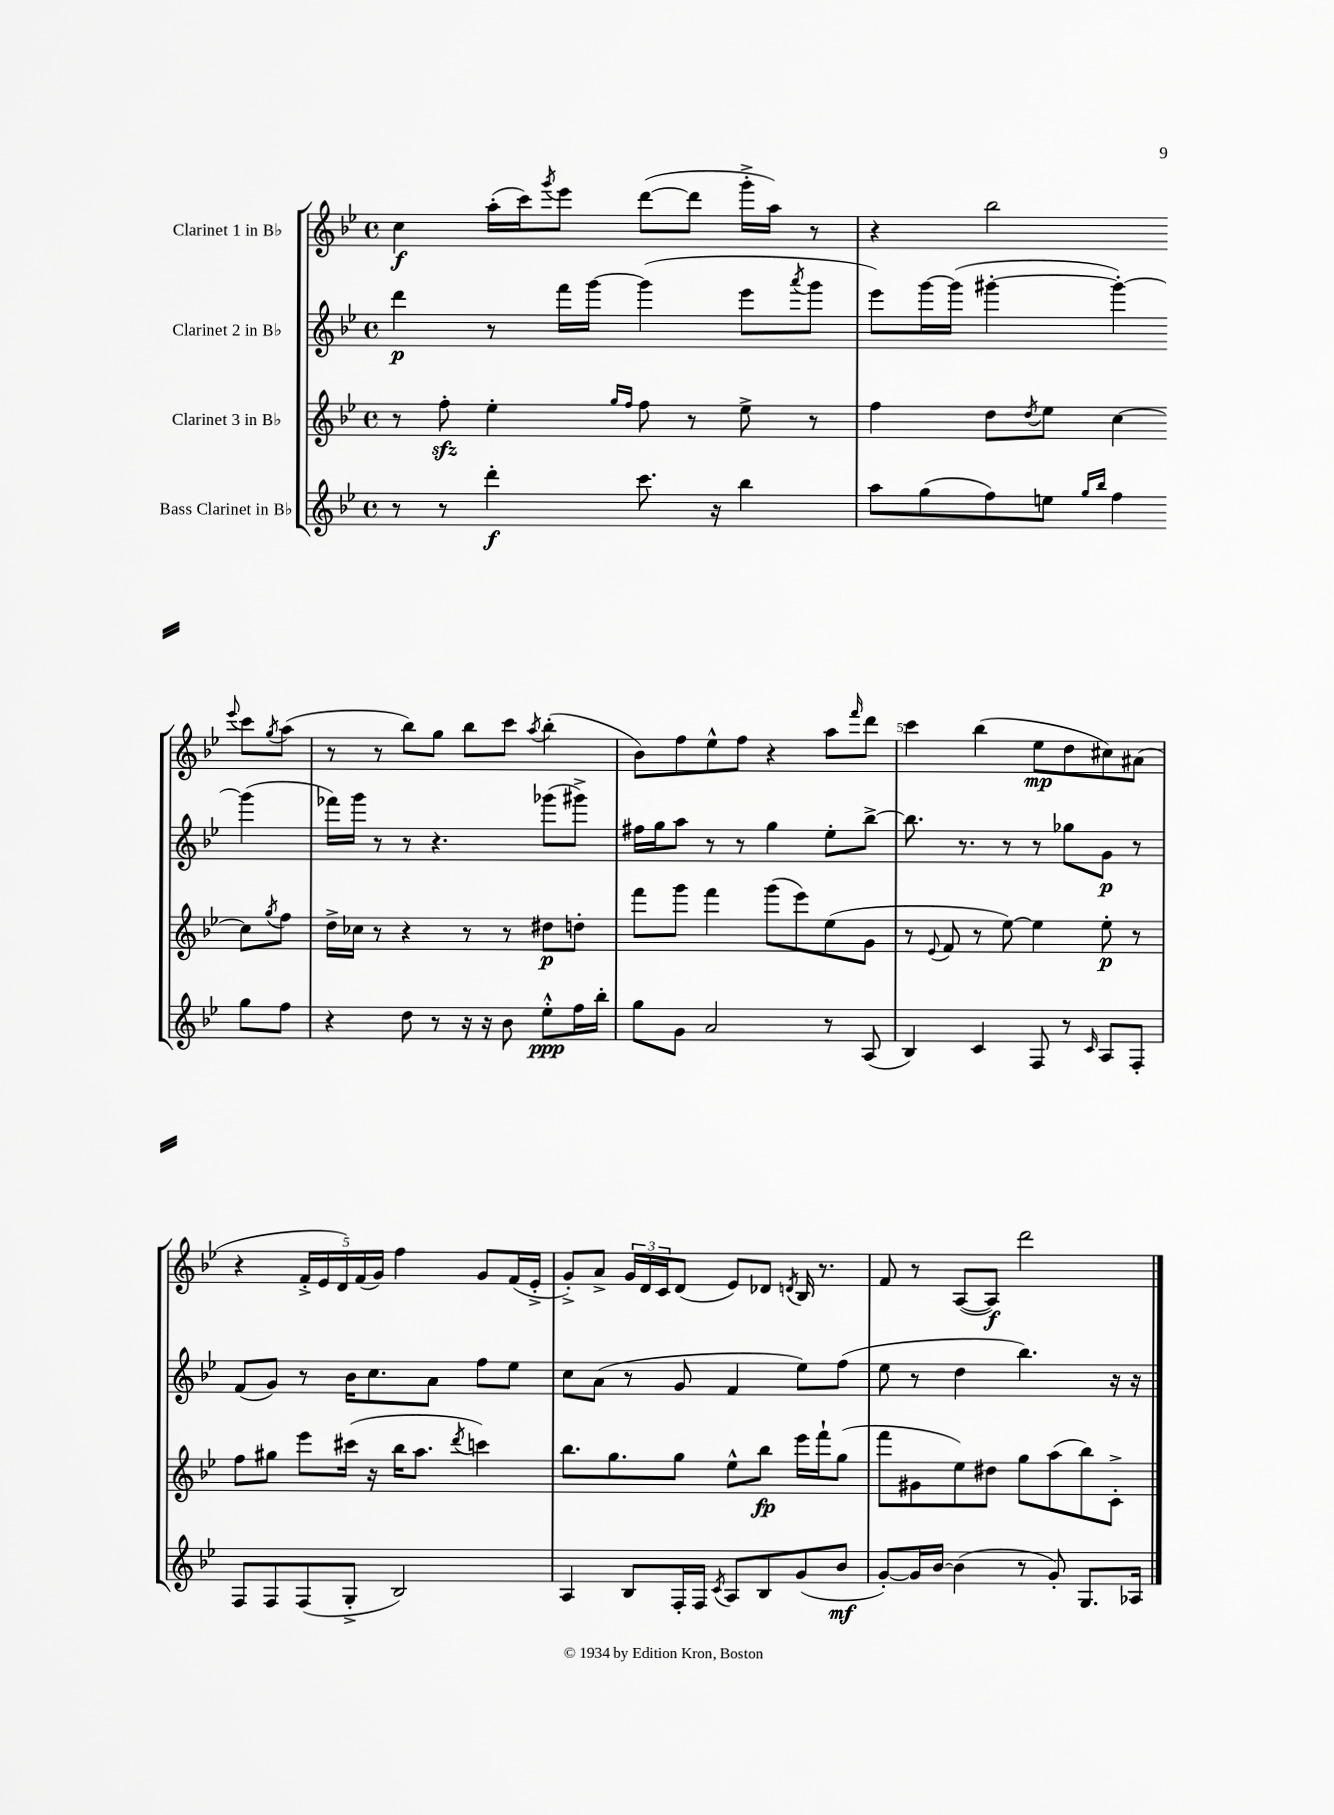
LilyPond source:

<<
\new StaffGroup <<
\new Staff = "s0" \with { instrumentName = "Clarinet 1 in Bb" } {
    \clef treble \key bes \major \defaultTimeSignature \time 4/4
    c''4\f a''16-.( c'''16) \acciaccatura { g'''8 } ees'''8 d'''8~( d'''8 g'''16-.-> a''16) r8 |
    r4 bes''2 \appoggiatura { ees'''8 } c'''8 \acciaccatura { g''8 } a''8( |
    r8 r8 bes''8) g''8 bes''8 c'''8 \acciaccatura { a''8 } bes''4-.( |
    bes'8) f''8 ees''8-^ f''8 r4 a''8 \grace { f'''16 } d'''8 |
    c'''4 bes''4( ees''8\mp d''8 cis''8) ais'8( |
    r4 \tuplet 5/4 { f'16-.-> ees'16 d'16) f'16( g'16) } f''4 g'8 f'16( ees'16-.-> |
    g'8-.->) a'8-> \tuplet 3/2 { g'16 d'16 c'16 } d'8( ees'8) des'8 \acciaccatura { d'8 } bes16 r8. |
    f'8 r8 a8~( a8\f) d'''2 \bar "|." |
}
\new Staff = "s1" \with { instrumentName = "Clarinet 2 in Bb" } {
    \clef treble \key bes \major \defaultTimeSignature \time 4/4
    d'''4\p r8 f'''16 g'''16~ g'''4( ees'''8 \acciaccatura { a'''8 } g'''8 |
    ees'''8) g'''16~ g'''16( gis'''4~-. gis'''4~-.) gis'''4( |
    fes'''16) g'''16 r8 r8 r4. ges'''8( gis'''8->) |
    fis''16 g''16 a''8 r8 r8 g''4 ees''8-. bes''8~-> |
    bes''8. r8. r8 r8 ges''8 g'8\p r8 |
    f'8( g'8) r8 bes'16 c''8. a'8 f''8 ees''8 |
    c''8 a'8( r8 g'8 f'4 ees''8) f''8( |
    ees''8 r8 d''4 bes''4.) r16 r16 \bar "|." |
}
\new Staff = "s2" \with { instrumentName = "Clarinet 3 in Bb" } {
    \clef treble \key bes \major \defaultTimeSignature \time 4/4
    r8 f''8-.\sfz ees''4-. \grace { g''16 f''16 } f''8 r8 ees''8-> r8 |
    f''4 d''8 \acciaccatura { d''8 } ees''8 c''4~ c''8 \acciaccatura { g''8 } f''8 |
    d''16-> ces''16 r8 r4 r8 r8 dis''8\p d''8-. |
    f'''8 g'''8 f'''4 g'''8( ees'''8) ees''8( g'8 |
    r8 \appoggiatura { ees'8 } f'8 r8 ees''8~) ees''4 ees''8-.\p r8 |
    f''8 gis''8 ees'''8 cis'''16( r16 bes''16 a''8. \acciaccatura { d'''8 } c'''4) |
    bes''8. g''8. g''8 ees''8-^ bes''8\fp ees'''16 f'''16-! g''8( |
    f'''8 gis'8 ees''8) dis''8 g''8 a''8( bes''8) c'8-.-> \bar "|." |
}
\new Staff = "s3" \with { instrumentName = "Bass Clarinet in Bb" } {
    \clef treble \key bes \major \defaultTimeSignature \time 4/4
    r8 r8 d'''4-.\f c'''8. r16 bes''4 |
    a''8 g''8( f''8) e''8 \grace { g''16 bes''16 } f''4 g''8 f''8 |
    r4 d''8 r8 r16 r16 bes'8 ees''8-.-^\ppp f''16 bes''16-. |
    g''8 g'8 a'2 r8 a8( |
    bes4) c'4 f8 r8 \grace { c'16 } a8 f8-. |
    f8 f8 f8( g8-.-> bes2) |
    a4 bes8 f16-. f16 \acciaccatura { c'8 } a8 bes8 g'8( bes'8\mf |
    g'8~-.) g'16 bes'16~ bes'4( r8 g'8-.) g8. aes16 \bar "|." |
}
>>
>>
\layout { \context { \Score \override BarNumber.break-visibility = ##(#f #t #t) barNumberVisibility = #(every-nth-bar-number-visible 5) } }
